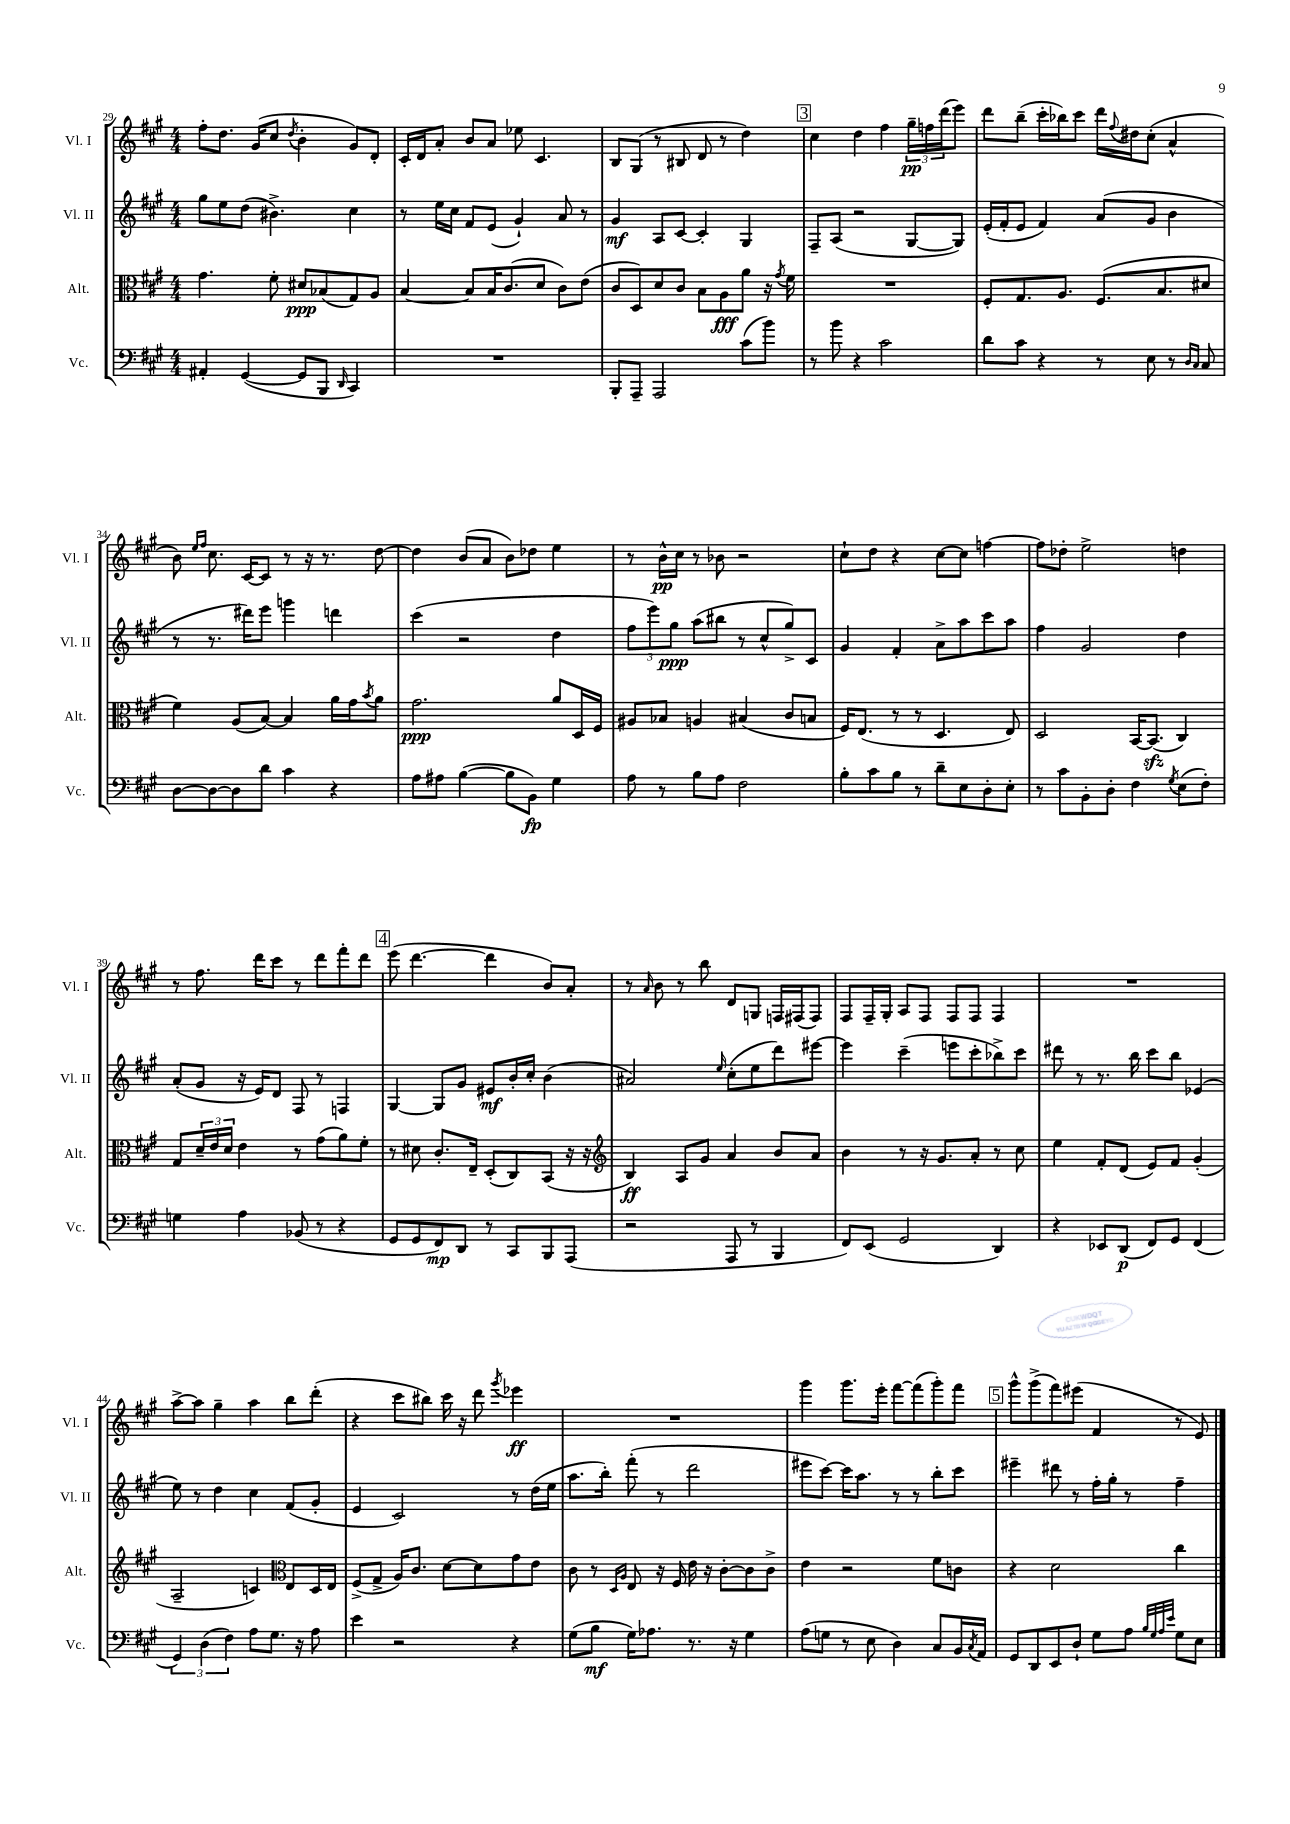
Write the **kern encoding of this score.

**kern	**dynam	**kern	**dynam	**kern	**dynam	**kern	**dynam
*part4	*part4	*part3	*part3	*part2	*part2	*part1	*part1
*staff4	*staff4	*staff3	*staff3	*staff2	*staff2	*staff1	*staff1
*I"Vc.	*	*I"Alt.	*	*I"Vl. II	*	*I"Vl. I	*
*I'Vc.	*	*I'Alt.	*	*I'Vl. II	*	*I'Vl. I	*
*clefF4	*	*clefC3	*	*clefG2	*	*clefG2	*
*k[f#c#g#]	*	*k[f#c#g#]	*	*k[f#c#g#]	*	*k[f#c#g#]	*
*M4/4	*	*M4/4	*	*M4/4	*	*M4/4	*
=29	=29	=29	=29	=29	=29	=29	=29
4AA#X'/	.	4.g#\	.	8gg#\L	.	8ff#'\L	.
.	.	.	.	8ee\	.	8.dd\J	.
([4GG#/	.	.	.	(8dd\J	.	.	.
.	.	.	.	.	.	(16g#/KL	.
.	.	8f#'\	.	4.b#X^\)	.	8cc#/J	.
.	.	.	.	.	.	8qdd/	.
8GG#/L]	.	8d#X/L	ppp	.	.	4b'\	.
8BBB/J	.	(8B-X/	.	.	.	.	.
16qqDD/	.	.	.	.	.	.	.
4CC#/)	.	8G#/)	.	4cc#\	.	8g#/L)	.
.	.	8A/J	.	.	.	8d'/J	.
=30	=30	=30	=30	=30	=30	=30	=30
1r	.	[4B/	.	8r	.	16c#'/LL	.
.	.	.	.	.	.	16d/J	.
.	.	.	.	16ee\LL	.	8a'/J	.
.	.	.	.	16cc#\JJ	.	.	.
.	.	8B/L]	.	8f#/L	.	8b/L	.
.	.	16B/K	.	(8e/J	.	8a/J	.
.	.	(8.c#/	.	.	.	.	.
.	.	.	.	4g#`/)	.	8ee-X\	.
.	.	8d/J	.	.	.	4.c#/	.
.	.	8c#\L)	.	8a/	.	.	.
.	.	(8e\J	.	8r	.	.	.
=31	=31	=31	=31	=31	=31	=31	=31
8BBB'/L	.	8c#/L	.	4g#/	mf	8B/L	.
8AAA~/J	.	8D/)	.	.	.	(8G#/J	.
2AAA/	.	8d/	.	8A/L	.	8r	.
.	.	8c#/J	.	[8c#/J	.	8B#X/	.
.	.	8B\L	.	4c#'/]	.	8d/	.
.	.	8A\	fff	.	.	8r	.
(8c#\L	.	8a\J	.	4G#/	.	4dd\)	.
8b\J)	.	16r	.	.	.	.	.
.	.	8qg#/	.	.	.	.	.
.	.	16f#\	.	.	.	.	.
!!LO:REH:place=s1:t=3
=32	=32	=32	=32	=32	=32	=32	=32
8r	.	1r	.	8F#~/L	.	4cc#\	.
8b\	.	.	.	(8A/J	.	.	.
4r	.	.	.	2r	.	4dd\	.
2c#\	.	.	.	.	.	4ff#\	.
.	.	.	.	[8G#/L	.	24gg#~\LL	pp
.	.	.	.	.	.	24ffn\	.
.	.	.	.	.	.	(24ddd\J	.
.	.	.	.	8G#/J])	.	8eee\J)	.
=33	=33	=33	=33	=33	=33	=33	=33
8d\L	.	8F#'/L	.	(16e'/LL	.	8ddd\L	.
.	.	.	.	16f#'/J	.	.	.
8c#\J	.	8.G#/	.	8e/J	.	(8bb~\J	.
4r	.	.	.	4f#/)	.	16ccc#'\LL	.
.	.	8.A/J	.	.	.	16bb-X\J)	.
.	.	.	.	.	.	8ccc#\J	.
8r	.	(8.F#/L	.	(8a/L	.	16ddd\LL	.
.	.	.	.	.	.	8qqff#/	.
.	.	.	.	.	.	16dd#X\J	.
8E\	.	.	.	8g#/J	.	(8cc#'\J	.
.	.	8.B/	.	.	.	.	.
8r	.	.	.	4b\	.	4a^^/	.
16qqD/LL	.	.	.	.	.	.	.
16qqC#/JJ	.	.	.	.	.	.	.
8C#/	.	8d#X/J	.	.	.	.	.
!!LO:LB:g=z
=34	=34	=34	=34	=34	=34	=34	=34
[8D\L	.	4f#\)	.	8r	.	8b\)	.
.	.	.	.	.	.	16qqee/LL	.
.	.	.	.	.	.	16qqff#/JJ	.
8D\_	.	.	.	8.r	.	8.cc#\	.
8D\]	.	(8A/L	.	.	.	.	.
.	.	.	.	16ddd#X\KL)	.	[16c#/KL	.
8d\J	.	[8B/J)	.	8eee\J	.	8c#/J]	.
4c#\	.	4B/]	.	4gggn\	.	8r	.
.	.	.	.	.	.	16r	.
.	.	.	.	.	.	8.r	.
4r	.	16a\LL	.	4dddn\	.	.	.
.	.	16g#\J	.	.	.	.	.
.	.	8qb/	.	.	.	.	.
.	.	8a\J	.	.	.	[8dd\	.
=35	=35	=35	=35	=35	=35	=35	=35
8A\L	.	2.g#\	ppp	(4ccc#\	.	4dd\]	.
8A#X\J	.	.	.	.	.	.	.
([4B\	.	.	.	2r	.	(8b/L	.
.	.	.	.	.	.	8a/J	.
8B\L]	.	.	.	.	.	8b\L)	.
8BB\J)	fp	.	.	.	.	8dd-X\J	.
4G#\	.	8a/L	.	4dd\	.	4ee\	.
.	.	16D/L	.	.	.	.	.
.	.	16F#/JJ	.	.	.	.	.
=36	=36	=36	=36	=36	=36	=36	=36
8A\	.	8A#X/L	.	12ff#\L	.	8r	.
.	.	.	.	12eee\)	.	.	.
8r	.	8B-X/J	.	.	.	16b^^\LL	pp
.	.	.	.	12gg#\J	ppp	.	.
.	.	.	.	.	.	16cc#\JJ	.
8B\L	.	4An/	.	(8aa\L	.	8r	.
8A\J	.	.	.	8bb#X\J	.	8b-X\	.
2F#\	.	(4B#X/	.	8r	.	2r	.
.	.	.	.	8cc#^^/L	.	.	.
.	.	8c#/L	.	8gg#^/)	.	.	.
.	.	8Bn/J	.	8c#/J	.	.	.
=37	=37	=37	=37	=37	=37	=37	=37
8B'\L	.	16F#/KL)	.	4g#/	.	8cc#`\L	.
.	.	(8.E/J	.	.	.	.	.
8c#\	.	.	.	.	.	8dd\J	.
8B\J	.	8r	.	4f#'/	.	4r	.
8r	.	8r	.	.	.	.	.
8d~\L	.	4.D/	.	8a^\L	.	[8cc#\L	.
8E\	.	.	.	8aa\	.	8cc#\J]	.
8D'\	.	.	.	8ccc#\	.	[4ffn\	.
8E'\J	.	8E/)	.	8aa\J	.	.	.
=38	=38	=38	=38	=38	=38	=38	=38
8r	.	2D/	.	4ff#\	.	8ff\L]	.
8c#\L	.	.	.	.	.	8dd-X'\J	.
8BB'\	.	.	.	2g#/	.	2ee^\	.
8D'\J	.	.	.	.	.	.	.
4F#\	.	[16BB/KL	.	.	.	.	.
.	.	(8.BBzz/J]	.	.	.	.	.
8qG#/	.	.	.	.	.	.	.
(8E\L	.	4C#/)	.	4dd\	.	4ddn\	.
8F#'\J)	.	.	.	.	.	.	.
!!LO:LB:g=z
=39	=39	=39	=39	=39	=39	=39	=39
4Gn\	.	8G#/L	.	(8a'/L	.	8r	.
.	.	24d~/L	.	8g#/J	.	8.ff#\	.
.	.	24e/	.	.	.	.	.
.	.	24d/JJ	.	.	.	.	.
4A\	.	4e\	.	16r	.	.	.
.	.	.	.	16e/KL)	.	16ddd\KL	.
.	.	.	.	8d/J	.	8ccc#\J	.
(8BB-X/	.	8r	.	8F#/	.	8r	.
8r	.	(8g#\L	.	8r	.	8ddd\L	.
4r	.	8a\)	.	4Fn/	.	8fff#'\	.
.	.	8f#'\J	.	.	.	8ddd\J	.
!!LO:REH:place=s1:t=4
=40	=40	=40	=40	=40	=40	=40	=40
8GG#/L	.	8r	.	[4G#/	.	(8eee\	.
8GG#/	.	8d#X\	.	.	.	[4.ddd\	.
8FF#/)	mp	8.c#'/L	.	8G#/L]	.	.	.
8DD/J	.	.	.	8g#/J	.	.	.
.	.	16E~/Jk	.	.	.	.	.
8r	.	(8D'/L	.	8e#X/L	mf	4ddd\]	.
8CC#/L	.	8C#/)	.	16b'/L	.	.	.
.	.	.	.	16cc#'/JJ	.	.	.
8BBB/	.	(8BB/J	.	(4b\	.	8b/L)	.
(8AAA/J	.	16r	.	.	.	8a'/J	.
.	.	16r	.	.	.	.	.
=41	=41	=41	=41	=41	=41	=41	=41
*	*	*clefG2	*	*	*	*	*
2r	.	4B/)	ff	2a#X/)	.	8r	.
.	.	.	.	.	.	16qqa/	.
.	.	.	.	.	.	8b\	.
.	.	8A/L	.	.	.	8r	.
.	.	8g#/J	.	.	.	8bb\	.
.	.	.	.	16qqee/	.	.	.
8AAA/	.	4a/	.	(8cc#'\L	.	8d/L	.
8r	.	.	.	8ee\	.	8Gn/J	.
4BBB/	.	8b/L	.	8ddd\)	.	16Fn/LL	.
.	.	.	.	.	.	(16F#X/J	.
.	.	8a/J	.	[8eee#X\J	.	8F#/J)	.
=42	=42	=42	=42	=42	=42	=42	=42
8FF#/L)	.	4b\	.	4eee#\]	.	8F#/L	.
(8EE/J	.	.	.	.	.	16F#~/L	.
.	.	.	.	.	.	16G#'/JJ	.
2GG#/	.	8r	.	(4ccc#~\	.	8A/L	.
.	.	16r	.	.	.	8F#/J	.
.	.	8.g#/L	.	.	.	.	.
.	.	.	.	8eeen\L	.	8F#/L	.
.	.	8a'/J	.	8ccc#'\	.	8F#/J	.
4DD/)	.	8r	.	8bb-X^\)	.	4F#/	.
.	.	8cc#\	.	8ccc#\J	.	.	.
=43	=43	=43	=43	=43	=43	=43	=43
4r	.	4ee\	.	8ddd#X\	.	1r	.
.	.	.	.	8r	.	.	.
8EE-X/L	.	8f#'/L	.	8.r	.	.	.
(8DD/J	p	(8d/J	.	.	.	.	.
.	.	.	.	16bb\	.	.	.
8FF#/L)	.	8e/L)	.	8ccc#\L	.	.	.
8GG#/J	.	8f#/J	.	8bb\J	.	.	.
(4FF#/	.	(4g#'/	.	(4e-X/	.	.	.
!!LO:LB:g=z
=44	=44	=44	=44	=44	=44	=44	=44
6GG#/)	.	2A~/	.	8ee\)	.	[8aa^\L	.
.	.	.	.	8r	.	8aa\J]	.
(6D\	.	.	.	.	.	.	.
.	.	.	.	4dd\	.	4gg#~\	.
6F#\)	.	.	.	.	.	.	.
8A\L	.	4cn/)	.	4cc#\	.	4aa\	.
8.G#\J	.	.	.	.	.	.	.
*	*	*clefC3	*	*	*	*	*
.	.	8E/L	.	(8f#/L	.	8bb\L	.
16r	.	.	.	.	.	.	.
8A\	.	16D/L	.	8g#'/J	.	(8ddd'\J	.
.	.	16E/JJ	.	.	.	.	.
=45	=45	=45	=45	=45	=45	=45	=45
4e\	.	(8F#^/L	.	4e/	.	4r	.
.	.	8G#^/J	.	.	.	.	.
2r	.	16A/KL)	.	2c#/)	.	8ccc#\L	.
.	.	8.c#/J	.	.	.	.	.
.	.	.	.	.	.	8bb#X\J)	.
.	.	[8d\L	.	.	.	16ccc#\	.
.	.	.	.	.	.	16r	.
.	.	8d\]	.	.	.	8ddd\	.
.	.	.	.	.	.	8qggg#/	.
4r	.	8g#\	.	8r	.	4eee-X\	ff
.	.	8e\J	.	(16dd\LL	.	.	.
.	.	.	.	16ee\JJ	.	.	.
=46	=46	=46	=46	=46	=46	=46	=46
(8G#\L	.	8c#\	.	8.aa\L	.	1r	.
8B\J	mf	8r	.	.	.	.	.
.	.	.	.	16bb'\Jk)	.	.	.
.	.	16qqD/LL	.	.	.	.	.
.	.	16qqA/JJ	.	.	.	.	.
16G#\KL)	.	8E/	.	(8fff#'\	.	.	.
8.A-X\J	.	.	.	.	.	.	.
.	.	16r	.	8r	.	.	.
.	.	16F#/	.	.	.	.	.
8.r	.	16e\	.	2ddd\	.	.	.
.	.	16r	.	.	.	.	.
.	.	[8c#'\L	.	.	.	.	.
16r	.	.	.	.	.	.	.
4G#\	.	8c#\]	.	.	.	.	.
.	.	8c#^\J	.	.	.	.	.
=47	=47	=47	=47	=47	=47	=47	=47
(8A\L	.	4e\	.	8eee#X\L	.	4ggg#\	.
8Gn\J	.	.	.	[8ccc#\J)	.	.	.
8r	.	2r	.	16ccc#\KL]	.	8.ggg#\L	.
.	.	.	.	8.aa\J	.	.	.
8E\	.	.	.	.	.	.	.
.	.	.	.	.	.	16eee'\Jk	.
4D\)	.	.	.	8r	.	[8fff#\L	.
.	.	.	.	8r	.	(8fff#\]	.
8C#/L	.	8f#\L	.	8bb'\L	.	8ggg#'\)	.
16BB/L	.	8cn\J	.	8ccc#\J	.	8fff#\J	.
8qC#/	.	.	.	.	.	.	.
16AA/JJ	.	.	.	.	.	.	.
!!LO:REH:place=s1:t=5
=48	=48	=48	=48	=48	=48	=48	=48
8GG#/L	.	4r	.	4eee#X~\	.	8ggg#^^\L	.
8DD/	.	.	.	.	.	(8ggg#^\	.
8EE/	.	2d\	.	8ddd#X\	.	8fff#\)	.
8D`/J	.	.	.	8r	.	(8eee#X\J	.
8G#\L	.	.	.	16ff#'\LL	.	4f#/	.
.	.	.	.	16gg#'\JJ	.	.	.
8A\J	.	.	.	8r	.	.	.
32qqB/LLL	.	.	.	.	.	.	.
32qqG#/	.	.	.	.	.	.	.
32qqA/	.	.	.	.	.	.	.
32qqe/JJJ	.	.	.	.	.	.	.
8G#\L	.	4cc#\	.	4ff#~\	.	8r	.
8E\J	.	.	.	.	.	8e/)	.
==	==	==	==	==	==	==	==
*-	*-	*-	*-	*-	*-	*-	*-
